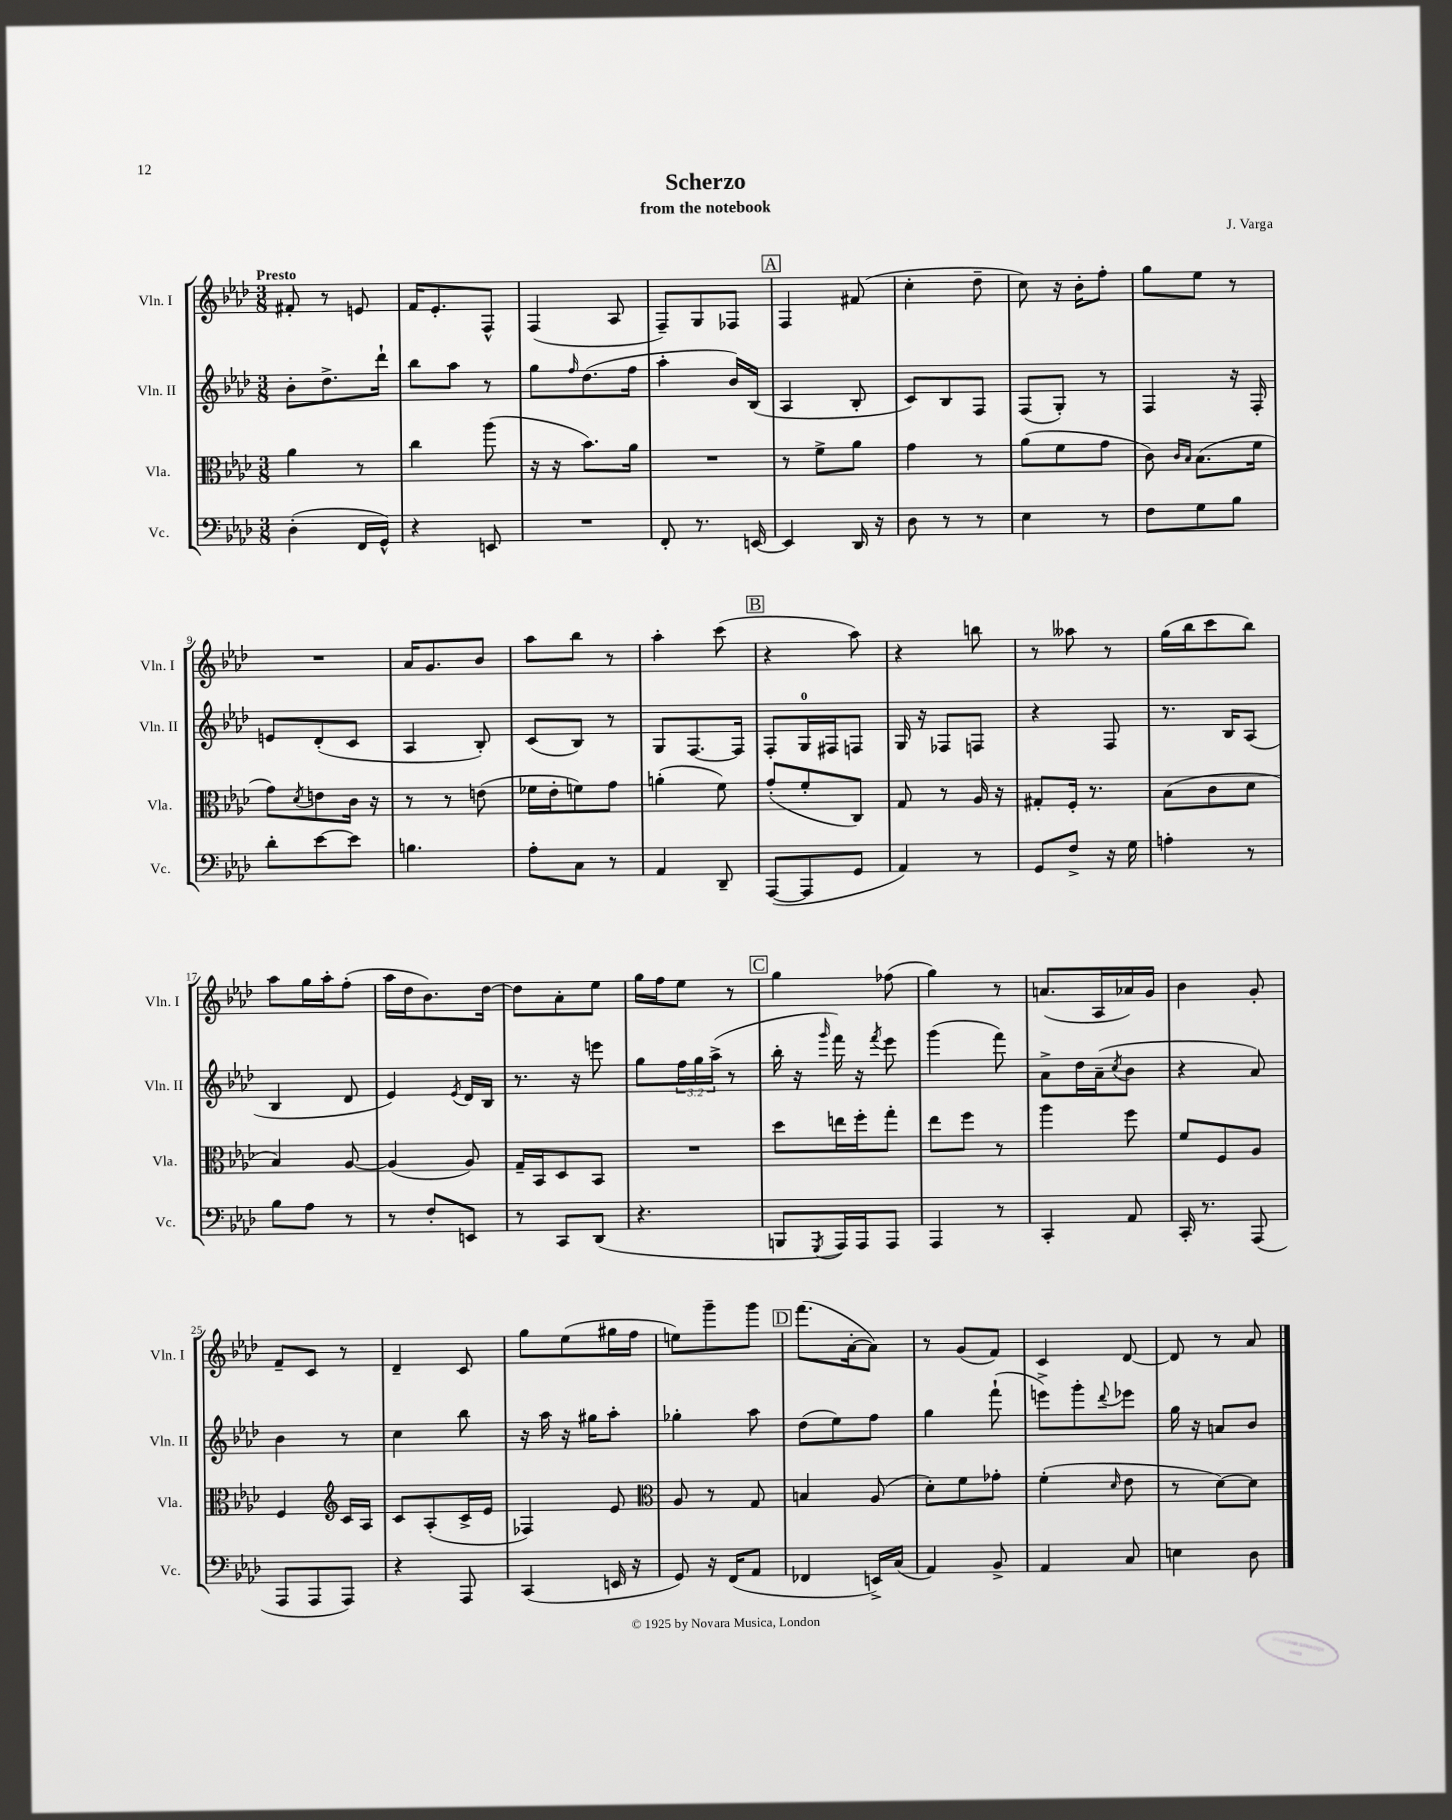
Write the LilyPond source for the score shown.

\header { title = "Scherzo" composer = "J. Varga" subtitle = "from the notebook" }
<<
\new StaffGroup <<
\new Staff = "s0" \with { instrumentName = "Vln. I" shortInstrumentName = "Vln. I" } {
    \clef treble \key aes \major \numericTimeSignature \time 3/8 \tempo "Presto"
    fis'8-. r8 e'8 |
    f'16 ees'8.-. f8-^ |
    f4( aes8 |
    f8--) g8 fes8 |
    \mark \markup { \box "A" } f4 fis'8( |
    c''4-. des''8-- |
    c''8) r16 bes'16-. f''8-. |
    g''8 ees''8 r8 |
    R4. |
    aes'16 g'8. bes'8 |
    aes''8 bes''8 r8 |
    aes''4-. c'''8( |
    \mark \markup { \box "B" } r4 aes''8) |
    r4 b''8 |
    r8 aeses''8 r8 |
    g''16( bes''16 c'''8 bes''8) |
    aes''8 g''16 aes''16-. f''8-.( |
    aes''16 des''16 bes'8.) des''16~ |
    des''8 aes'8-. ees''8 |
    g''16 f''16 ees''8 r8 |
    \mark \markup { \box "C" } g''4 fes''8( |
    g''4) r8 |
    a'8.( aes16 aes'16) g'16 |
    bes'4 g'8-. |
    f'8-- c'8 r8 |
    des'4-- c'8 |
    g''8 ees''8( gis''16 f''16 |
    e''8) g'''8-- g'''8 |
    \mark \markup { \box "D" } f'''8.( aes'16~-. aes'8) |
    r8 g'8( f'8) |
    c'4 des'8~ |
    des'8 r8 aes'8 \bar "|." |
}
\new Staff = "s1" \with { instrumentName = "Vln. II" shortInstrumentName = "Vln. II" } {
    \clef treble \key aes \major \numericTimeSignature \time 3/8 \override Staff.TupletNumber.text = #tuplet-number::calc-fraction-text
    bes'8-. des''8.-> des'''16-! |
    bes''8 aes''8 r8 |
    g''8 \grace { f''16 } des''8.( f''16 |
    aes''4-. bes'16) bes16( |
    \mark \markup { \box "A" } aes4 bes8-. |
    c'8) bes8 f8 |
    f8( g8-.) r8 |
    f4 r16 f16-. |
    e'8 des'8-.( c'8 |
    aes4 bes8-.) |
    c'8( bes8) r8 |
    g8 f8.~ f16 |
    \mark \markup { \box "B" } f8-. g16-0 fis16 f8 |
    g16 r16 fes8 f8 |
    r4 f8 |
    r8. bes16 aes8( |
    bes4 des'8 |
    ees'4) \acciaccatura { ees'8 } des'16 bes16 |
    r8. r16 e'''8 |
    g''8 \tuplet 3/2 { f''16 g''16 aes''16->( } r8 |
    \mark \markup { \box "C" } bes''16-. r16 \grace { g'''16 } f'''16) r16 \acciaccatura { f'''8 } ees'''8 |
    g'''4( f'''8) |
    aes'8-> des''16 aes'16--( \acciaccatura { c''8 } bes'8 |
    r4 aes'8) |
    bes'4 r8 |
    c''4 bes''8 |
    r16 aes''16 r16 gis''16 aes''8-. |
    ges''4-. aes''8 |
    \mark \markup { \box "D" } des''8( ees''8) f''8 |
    g''4 f'''8-!( |
    e'''8->) g'''8-. \appoggiatura { des'''8 } ees'''8 |
    g''16 r16 a'8 bes'8 \bar "|." |
}
\new Staff = "s2" \with { instrumentName = "Vla." shortInstrumentName = "Vla." } {
    \clef alto \key aes \major \numericTimeSignature \time 3/8
    aes'4 r8 |
    c''4 aes''8( |
    r16 r16 bes'8.) aes'16 |
    R4. |
    \mark \markup { \box "A" } r8 f'8-> aes'8 |
    g'4 r8 |
    aes'8( f'8 g'8 |
    c'8) \grace { c'16 bes16 } bes8.( f'16 |
    g'8) \acciaccatura { des'8 } e'8 c'16 r16 |
    r8 r8 e'8( |
    fes'16 ees'16-. f'8) g'8 |
    a'4-.( f'8) |
    \mark \markup { \box "B" } g'8-.( f'8-. c8) |
    g8 r8 aes16 r16 |
    gis8-. f16-. r8. |
    bes8( c'8 des'8 |
    bes4) aes8~ |
    aes4( aes8) |
    g16-- bes,16 des8 bes,8 |
    R4. |
    \mark \markup { \box "C" } des''8 e''16 f''16-. g''8-. |
    ees''8 f''8 r8 |
    aes''4 f''8 |
    f'8 f8 aes8 |
    f4 \clef treble c'16 aes16 |
    c'8 aes8-.( c'16-> ees'16 |
    fes4) ees'8 |
    \clef alto aes8 r8 g8 |
    \mark \markup { \box "D" } b4 aes8( |
    des'8-.) f'8 ges'8-. |
    f'4-.( \grace { des'16 } ees'8 |
    r8 des'8~) des'8 \bar "|." |
}
\new Staff = "s3" \with { instrumentName = "Vc." shortInstrumentName = "Vc." } {
    \clef bass \key aes \major \numericTimeSignature \time 3/8
    des4-.( f,16 g,16-^) |
    r4 e,8 |
    R4. |
    f,8-. r8. e,16~ |
    \mark \markup { \box "A" } e,4 des,16 r16 |
    des8 r8 r8 |
    ees4 r8 |
    f8 g8 bes8 |
    des'8-. ees'8~ ees'8 |
    b4. |
    aes8-. c8 r8 |
    aes,4 des,8-- |
    \mark \markup { \box "B" } aes,,8~( aes,,8 g,8 |
    aes,4) r8 |
    g,8 f8-> r16 g16 |
    a4-. r8 |
    bes8 aes8 r8 |
    r8 f8-. e,8 |
    r8 c,8 des,8( |
    r4. |
    \mark \markup { \box "C" } b,,8 \acciaccatura { g,,8 } aes,,16) aes,,16 aes,,8 |
    aes,,4 r8 |
    c,4-. aes,8 |
    c,16-. r8. aes,,8( |
    aes,,8 aes,,8 aes,,8) |
    r4 aes,,8 |
    c,4( e,16 r16 |
    g,8) r16 f,16( aes,8 |
    \mark \markup { \box "D" } fes,4 e,16->) c16( |
    aes,4) bes,8-> |
    aes,4 c8 |
    e4 des8 \bar "|." |
}
>>
>>
